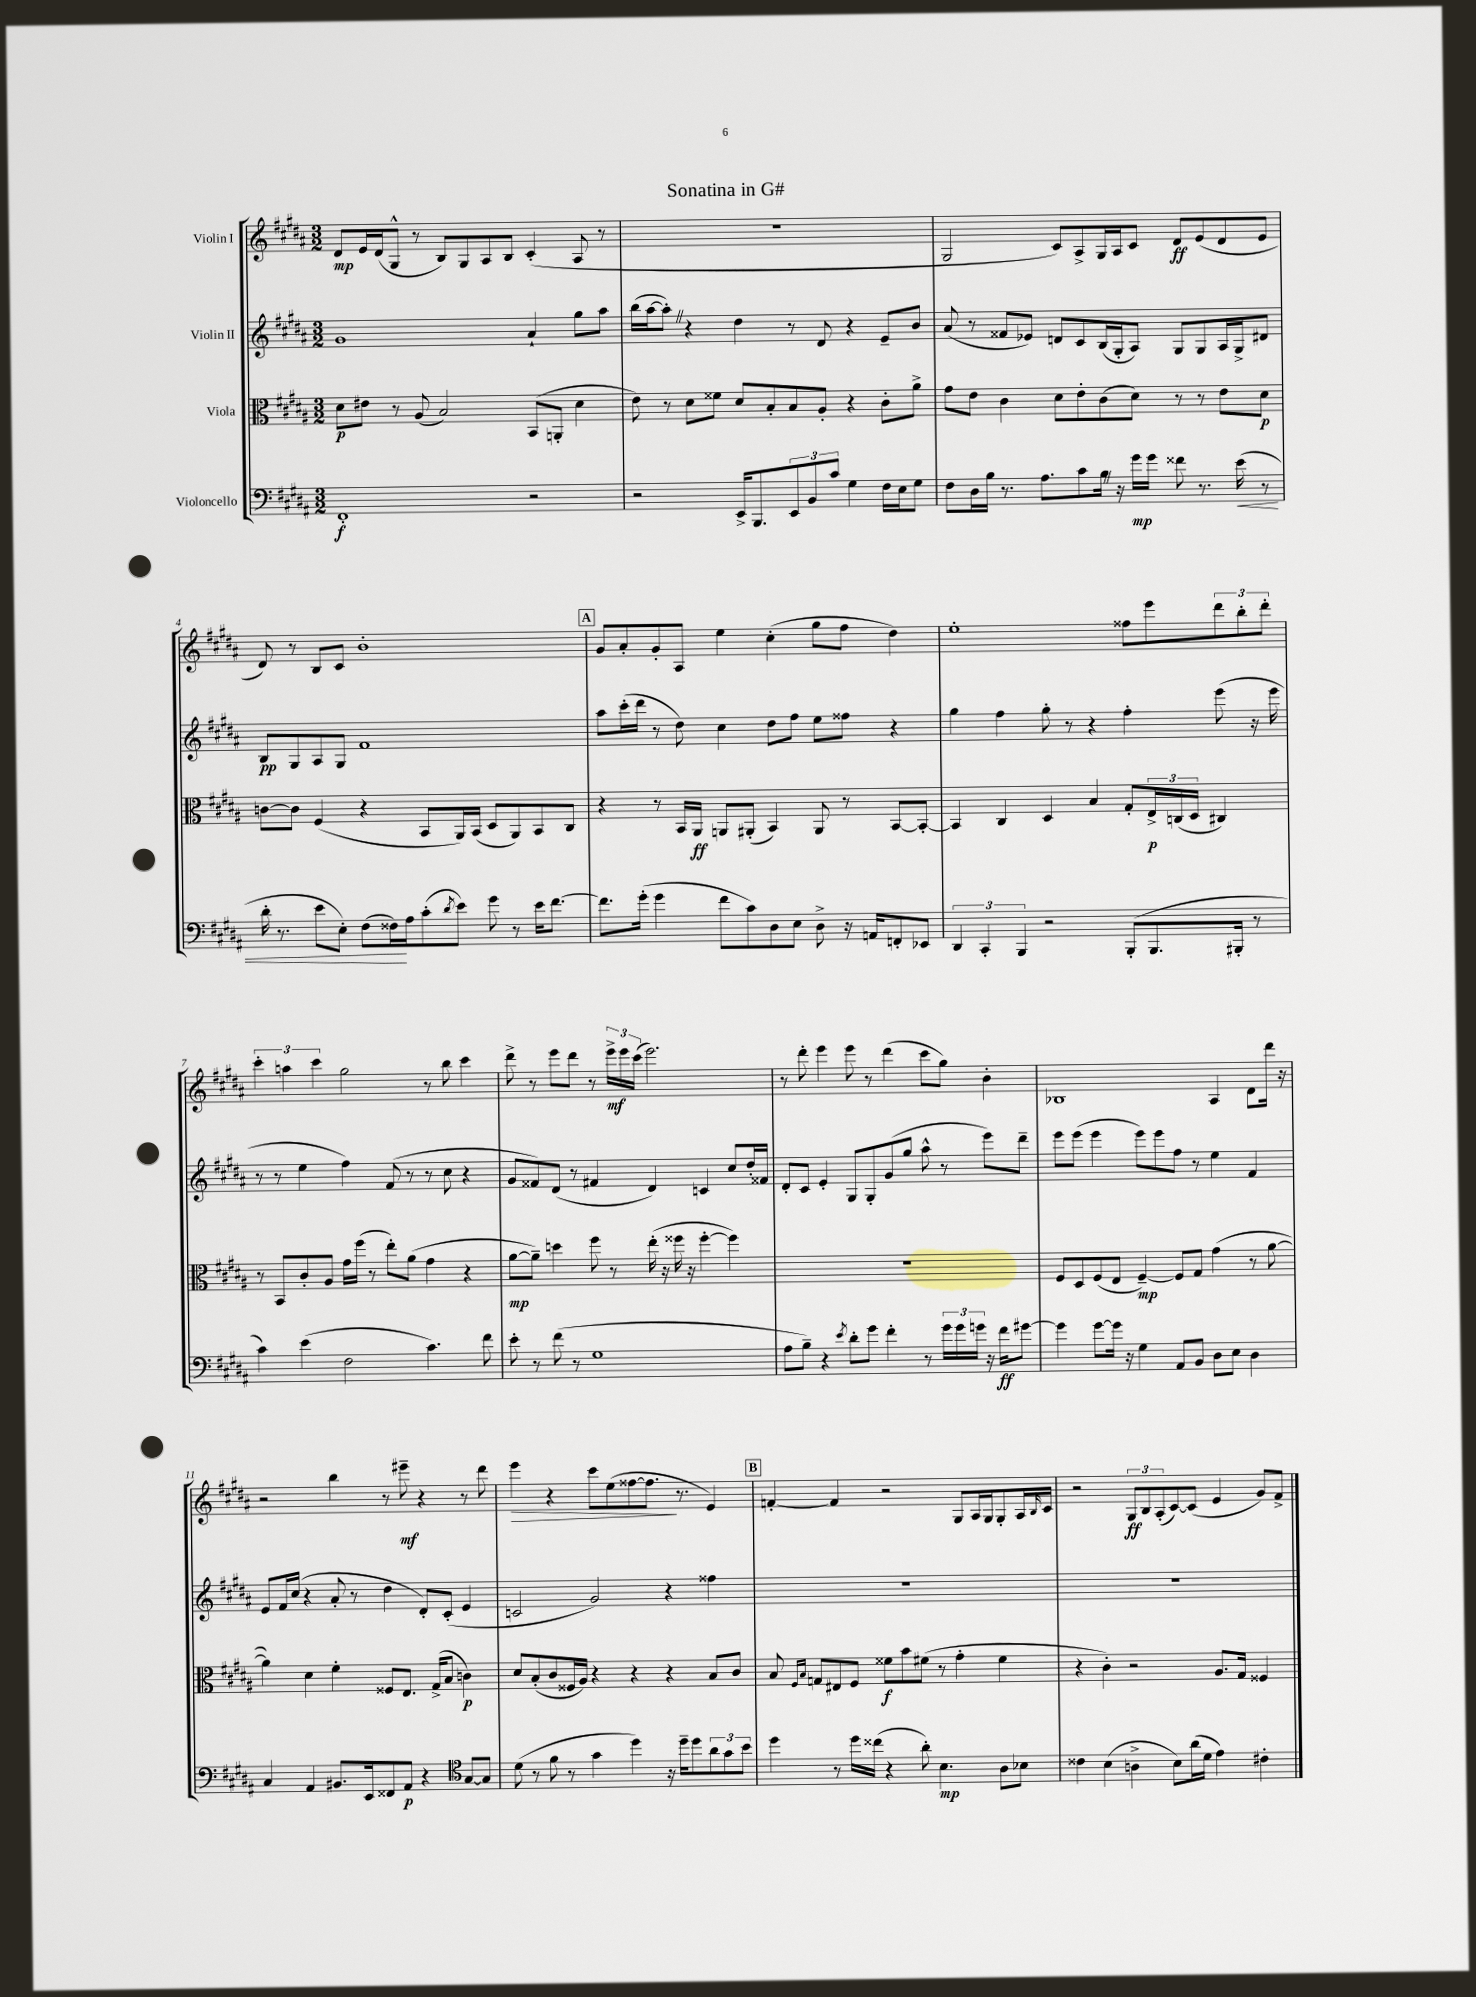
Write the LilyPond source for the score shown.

\header { title = "Sonatina in G#" }
<<
\new StaffGroup <<
\new Staff = "s0" \with { instrumentName = "Violin I" } {
    \clef treble \key b \major \numericTimeSignature \time 3/2
    dis'8\mp e'16 dis'16( gis8-^ r8 b8) gis8 ais8 b8 cis'4-.( ais8 r8 |
    R1. |
    gis2 cis'8) ais8-> gis16 ais16 cis'8 dis'8\ff e'8( dis'8 e'8 |
    dis'8) r8 b8 cis'8 b'1-. |
    \mark \markup { \box "A" } gis'8 ais'8-. gis'8-. ais8 e''4 cis''4-.( gis''8 fis''8 dis''4) |
    e''1-. fisis''8 e'''8 \tuplet 3/2 { dis'''8 b''8-. dis'''8-. } |
    \tuplet 3/2 { cis'''4-. a''4 cis'''4 } gis''2 r8 b''8 cis'''4 |
    dis'''8-> r8 e'''8 dis'''8 r8 \tuplet 3/2 { e'''16->\mf e'''16 cis'''16( } e'''2.) |
    r8 dis'''8-. e'''4 e'''8 r8 dis'''4( cis'''8 gis''8) b'4-. |
    bes1 ais4 dis'8 dis'''16 r16 |
    r2 b''4 r8 eis'''8--\mf r4 r8 dis'''8 |
    e'''4\> r4 cis'''8 e''8( fisis''8~ fisis''8.\! r8. e'4) |
    \mark \markup { \box "B" } f'4~-. f'4 r2 gis8 ais16 gis16 gis8-. ais16 \grace { b16 } cis'16 |
    r2 \tuplet 3/2 { gis8\ff b8 ais8-.( } cis'8~) cis'8( e'4 gis'8) fis'8-> \bar "|." |
}
\new Staff = "s1" \with { instrumentName = "Violin II" } {
    \clef treble \key b \major \numericTimeSignature \time 3/2
    gis'1 ais'4-! gis''8 ais''8 |
    b''16( ais''16~ ais''8-.) \once \override BreathingSign.text = \markup { \musicglyph "scripts.caesura.straight" } \breathe r4 dis''4 r8 dis'8 r4 e'8-- b'8 |
    ais'8( r8 fisis'8 ees'8) d'8 cis'8 b16( gis16-. ais8) gis8 gis8 ais16 gis16-> dis'8 |
    b8\pp gis8 ais8 gis8 fis'1 |
    \mark \markup { \box "A" } ais''8 cis'''16-.( dis'''16 r8 dis''8) cis''4 dis''8 fis''8 e''8 fisis''8 r4 |
    gis''4 fis''4 gis''8-. r8 r4 fis''4-. e'''8( r16 e'''16 |
    r8 r8 e''4 fis''4) fis'8( r8 r8 cis''8 r4 |
    gis'8 fisis'8) dis'8( r8 fis'4 dis'4) c'4 cis''8 dis''16-. fisis'16 |
    dis'8-. cis'8 e'4-. gis8 gis8-. gis'8( gis''8 ais''8-^ r8 e'''8) dis'''8-- |
    e'''8 e'''8( e'''4 e'''8) e'''8 fis''8 r8 e''4 fis'4 |
    e'8 fis'16 cis''16( r4 ais'8-. r8 dis''4 dis'8-.) cis'8-.( e'4 |
    c'2 gis'2) r4 fisis''4 |
    \mark \markup { \box "B" } R1. |
    R1. \bar "|." |
}
\new Staff = "s2" \with { instrumentName = "Viola" } {
    \clef alto \key b \major \numericTimeSignature \time 3/2
    dis'8\p eis'8 r8 ais8( b2) b,8( a,8-. dis'4 |
    e'8) r8 dis'8 fisis'8 dis'8 b8-. b8 ais8-. r4 cis'8-. ais'8-> |
    gis'8 e'8 cis'4 dis'8 e'8-. cis'8( dis'8) r8 r8 e'8 dis'8\p |
    c'8~ c'8 fis4( r4 b,8 ais,16) b,16( dis8 ais,8) b,8 cis8 |
    \mark \markup { \box "A" } r4 r8 b,16 ais,16\ff a,8 ais,8-.( b,4) ais,8 r8 b,8~ b,8~-. |
    b,4 cis4 dis4 b4 gis8-. \tuplet 3/2 { e16->\p c16( dis16 } cis4) |
    r8 b,8 cis'8-. ais8 gis'16 fis''16( r8 e''8-.) ais'8( gis'4 r4 |
    ais'8~\mp ais'8--) d''4 fis''8 r8 e''16-.( r16 fisis''16 r16 fisis''4~-. fisis''4) |
    R1. |
    fis8 dis8 fis8( e8 fis4~--\mp) fis8 gis8 gis'4( r8 ais'8~ |
    ais'4) dis'4 fis'4-. fisis8 e8. gis16->( b8 c'4\p) |
    dis'8 b8-.( cis'8 fisis16 ais16) r4 r4 r4 b8 cis'8 |
    \mark \markup { \box "B" } b8 \grace { fis16 b16 } g8 eis8 fis8 fisis'8\f b'8 fis'8( r8 gis'4-. fis'4 |
    r4 cis'4-.) r2 ais8. gis16 fisis4 \bar "|." |
}
\new Staff = "s3" \with { instrumentName = "Violoncello" } {
    \clef bass \key b \major \numericTimeSignature \time 3/2
    fis,1-.\f r2 |
    r2 e,16-> b,,8. \tuplet 3/2 { e,8 b,8 cis'8 } gis4 fis16 e16 gis8 |
    fis8 dis16 b16 r8. ais8. cis'8 b16 \once \override BreathingSign.text = \markup { \musicglyph "scripts.caesura.straight" } \breathe r16 gis'16\mp gis'16 fisis'8 r8. e'16\<( r8 |
    dis'16-. r8. e'8 e8-.) fis8( fisis16\!) ais16 cis'8-.( \acciaccatura { dis'8 } e'8) gis'8 r8 e'16 fis'8.~ |
    \mark \markup { \box "A" } fis'8. gis'16-.( gis'4 fis'8 cis'8) dis8 e8 dis8-> r16 a,16 f,8-. ees,8 |
    \tuplet 3/2 { dis,4 cis,4-. b,,4 } r2 b,,8-.( b,,8. bis,,16-. r8 |
    cis'4) e'4( fis2 cis'4.) fis'8 |
    e'8-. r8 fis'8( r8 gis1 |
    ais8 b8--) r4 \acciaccatura { e'8 } dis'8-. gis'8 fis'4-. r8 \tuplet 3/2 { gis'16 gis'16 g'16 } r16 fis'16\ff gis'8~ |
    gis'4 gis'8~ gis'16 r16 gis4 ais,8 b,8 dis8 e8 dis4 |
    cis4 ais,4 bis,8. e,16 fisis,8 ais,8\p r4 \clef tenor gis8~ gis8 |
    dis'8( r8 fis'8 r8 gis'4 dis''4) r16 dis''16-- dis''8 \tuplet 3/2 { ais'8 gis'8 b'8 } |
    \mark \markup { \box "B" } dis''4 r8 dis''16 cisis''16( r4 ais'8-.) b4.\mp ais8 bes8 |
    cisis'4 b4( a4-> b8) ais'16( dis'16 e'4) cis'4-. \bar "|." |
}
>>
>>
